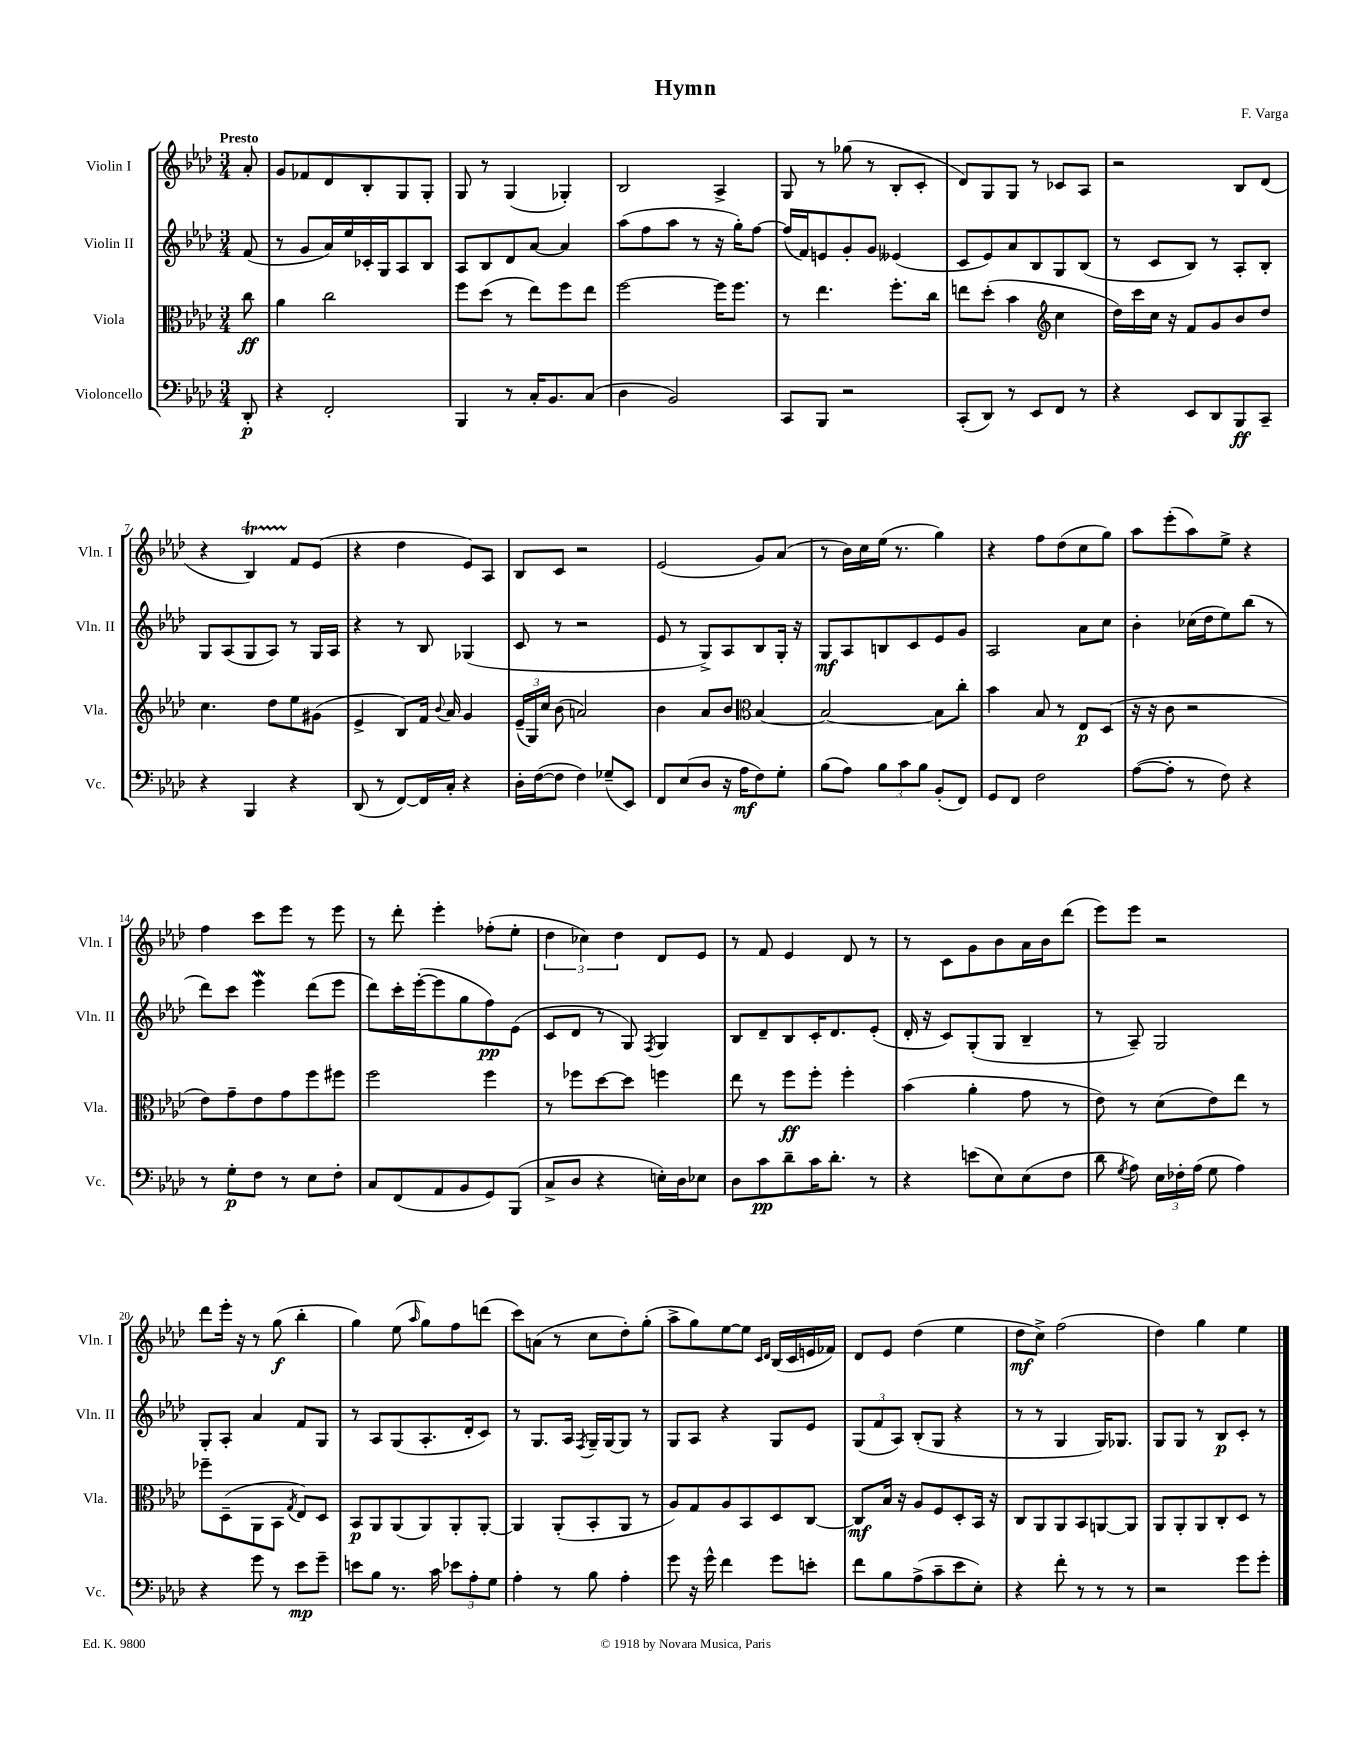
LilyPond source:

\header { title = "Hymn" composer = "F. Varga" }
<<
\new StaffGroup <<
\new Staff = "s0" \with { instrumentName = "Violin I" shortInstrumentName = "Vln. I" } {
    \clef treble \key aes \major \numericTimeSignature \time 3/4 \partial 8 \tempo "Presto"
    \autoBeamOff aes'8-. |
    g'8[ fes'8 des'8 bes8-. g8 g8]-. |
    g8 r8 g4( ges4-.) |
    bes2 aes4-> |
    g8 r8 ges''8( r8 bes8[-. c'8]-. |
    des'8[) g8 g8] r8 ces'8[ aes8] |
    r2 bes8[ des'8]( |
    r4 bes4\startTrillSpan) f'8[\stopTrillSpan ees'8]( |
    r4 des''4 ees'8[) aes8] |
    bes8[ c'8] r2 |
    ees'2( g'8[) aes'8]( |
    r8 bes'16[) c''16 ees''16]( r8. g''4) |
    r4 f''8[ des''8( c''8 g''8]) |
    aes''8[ ees'''8-.( aes''8) ees''8]-> r4 |
    f''4 c'''8[ ees'''8] r8 ees'''8 |
    r8 des'''8-. ees'''4-. fes''8[-.( ees''8]-. |
    \tuplet 3/2 { des''4 ces''4) des''4 } des'8[ ees'8] |
    r8 f'8 ees'4 des'8 r8 |
    r8 c'8[ g'8 bes'8 aes'16 bes'16 des'''8]( |
    ees'''8[) ees'''8] r2 |
    des'''8[ ees'''16]-. r16 r8 g''8\f( bes''4-. |
    g''4) ees''8( \grace { aes''16 } g''8[) f''8 d'''8]( |
    c'''8[) a'8]( r8 c''8[ des''8-.) g''8]-.( |
    aes''8[-> g''8) ees''8~ ees''8] \grace { c'16[ des'16] } bes16[( c'16 e'16 fes'16]) |
    des'8[ ees'8] des''4( ees''4 |
    des''8[\mf c''8]->) f''2( |
    des''4) g''4 ees''4 \bar "|." |
}
\new Staff = "s1" \with { instrumentName = "Violin II" shortInstrumentName = "Vln. II" } {
    \clef treble \key aes \major \numericTimeSignature \time 3/4 \partial 8
    \autoBeamOff f'8( |
    r8 g'8[ aes'16) ees''16 ces'16-. g16 aes8 bes8] |
    aes8[ bes8 des'8 aes'8]~ aes'4 |
    aes''8[( f''8 aes''8] r8 r16 g''16[-.) f''8]~ |
    f''16[( f'16) e'8 g'8-. g'8] eeses'4( |
    c'8[ ees'8) aes'8 bes8 g8 bes8]( |
    r8 c'8[ bes8]) r8 aes8[-. bes8]-. |
    g8[ aes8( g8 aes8]) r8 g16[ aes16] |
    r4 r8 bes8 ges4( |
    c'8 r8 r2 |
    ees'8 r8 g8[->) aes8 bes8 g16]-. r16 |
    g8[\mf aes8 b8 c'8 ees'8 g'8] |
    aes2 aes'8[ c''8] |
    bes'4-. ces''16[( des''16 ees''8) bes''8]( r8 |
    des'''8[) c'''8] ees'''4\mordent des'''8[( ees'''8] |
    des'''8[) c'''16-. ees'''16~-.( ees'''8 g''8 f''8\pp) ees'8]( |
    c'8[ des'8] r8 g8) \acciaccatura { f8 } g4 |
    bes8[ des'8-- bes8 c'16-. des'8. ees'8]-.( |
    des'16-. r16 c'8[) g8-.( g8] bes4-- |
    r8 aes8--) g2 |
    g8[-. aes8]-. aes'4 f'8[ g8] |
    r8 aes8[ g8( aes8.-. des'16-. c'8]) |
    r8 g8.[ aes16] \acciaccatura { f8 } g16[-- g16~ g8] r8 |
    g8[ aes8] r4 g8[ ees'8] |
    \tuplet 3/2 { g8[( f'8 aes8]) } bes8[-.( g8] r4 |
    r8 r8 g4 g16[) ges8.] |
    g8[ g8] r8 bes8[\p c'8]-. r8 \bar "|." |
}
\new Staff = "s2" \with { instrumentName = "Viola" shortInstrumentName = "Vla." } {
    \clef alto \key aes \major \numericTimeSignature \time 3/4 \partial 8
    \autoBeamOff c''8\ff |
    aes'4 c''2 |
    f''8[ des''8]( r8 ees''8[) f''8 ees''8] |
    f''2~ f''16[ f''8.] |
    r8 ees''4. f''8.[-. c''16] |
    e''8[ des''8]-.( bes'4 \clef treble c''4 |
    des''16[) c'''16 c''16] r16 f'8[ g'8 bes'8 des''8] |
    c''4. des''8[ ees''8 gis'8]( |
    ees'4-> bes8[) f'16] \appoggiatura { bes'8 } aes'16 g'4 |
    \tuplet 3/2 { ees'16[--( g16) c''16] } bes'8( a'2) |
    bes'4 aes'8[ bes'8] \clef alto bes4~ |
    bes2~ bes8[ c''8]-. |
    bes'4 bes8 r8 ees8[\p des8]( |
    r16 r16 c'8 r2 |
    ees'8[) g'8-- ees'8 g'8 f''8 fis''8] |
    f''2 f''4 |
    r8 fes''8[ des''8~ des''8] f''4 |
    ees''8 r8 f''8[\ff f''8]-. f''4-. |
    bes'4( aes'4-. g'8 r8 |
    ees'8) r8 des'8[( ees'8) ees''8] r8 |
    fes''8[-- des8--( aes,8 bes,8] \acciaccatura { g8 } ees8[) des8] |
    bes,8[\p aes,8 aes,8( aes,8) aes,8-. aes,8]~-. |
    aes,4 aes,8[-.( bes,8-. aes,8] r8 |
    aes8[) g8 aes8 bes,8 des8 c8]~ |
    c8[\mf bes16] r16 aes8[ f8 des8-. bes,16] r16 |
    c8[ aes,8 aes,8 bes,8 a,8~ a,8] |
    aes,8[ aes,8-. aes,8 c8-. des8] r8 \bar "|." |
}
\new Staff = "s3" \with { instrumentName = "Violoncello" shortInstrumentName = "Vc." } {
    \clef bass \key aes \major \numericTimeSignature \time 3/4 \partial 8
    \autoBeamOff des,8-.\p |
    r4 f,2-. |
    bes,,4 r8 c16[-. bes,8. c8]( |
    des4 bes,2) |
    c,8[ bes,,8] r2 |
    c,8[-.( des,8]) r8 ees,8[ f,8] r8 |
    r4 ees,8[ des,8 bes,,8\ff c,8]-- |
    r4 bes,,4 r4 |
    des,8( r8 f,8[~) f,16 c16]-. r4 |
    des16[-. f16~( f8] f4) ges8[--( ees,8]) |
    f,8[ ees8( des8] r16 aes16[\mf f8) g8]-. |
    bes8[( aes8]) \tuplet 3/2 { bes8[ c'8 bes8] } bes,8[-.( f,8]) |
    g,8[ f,8] f2 |
    aes8[~( aes8]-. r8 f8) r4 |
    r8 g8[-.\p f8] r8 ees8[ f8]-. |
    c8[ f,8( aes,8 bes,8 g,8) bes,,8]( |
    c8[-> des8] r4 e16[-.) des16 ees8] |
    des8[ c'8\pp des'8-- c'16 des'8.]-. r8 |
    r4 e'8[( ees8) ees8( f8] |
    des'8 \acciaccatura { g8 } aes8) \tuplet 3/2 { ees16[ fes16-. aes16]( } g8 aes4) |
    r4 g'8 r8 ees'8[\mp g'8]-- |
    e'8[ bes8] r8. c'16 \tuplet 3/2 { ees'8[ aes8-. g8] } |
    aes4-. r8 bes8 aes4-. |
    g'8 r16 g'16-^ f'4 g'8[ e'8]-. |
    f'8[ bes8 aes8->( c'8-- ees'8 ees8]-.) |
    r4 f'8-. r8 r8 r8 |
    r2 g'8[ g'8]-. \bar "|." |
}
>>
>>
